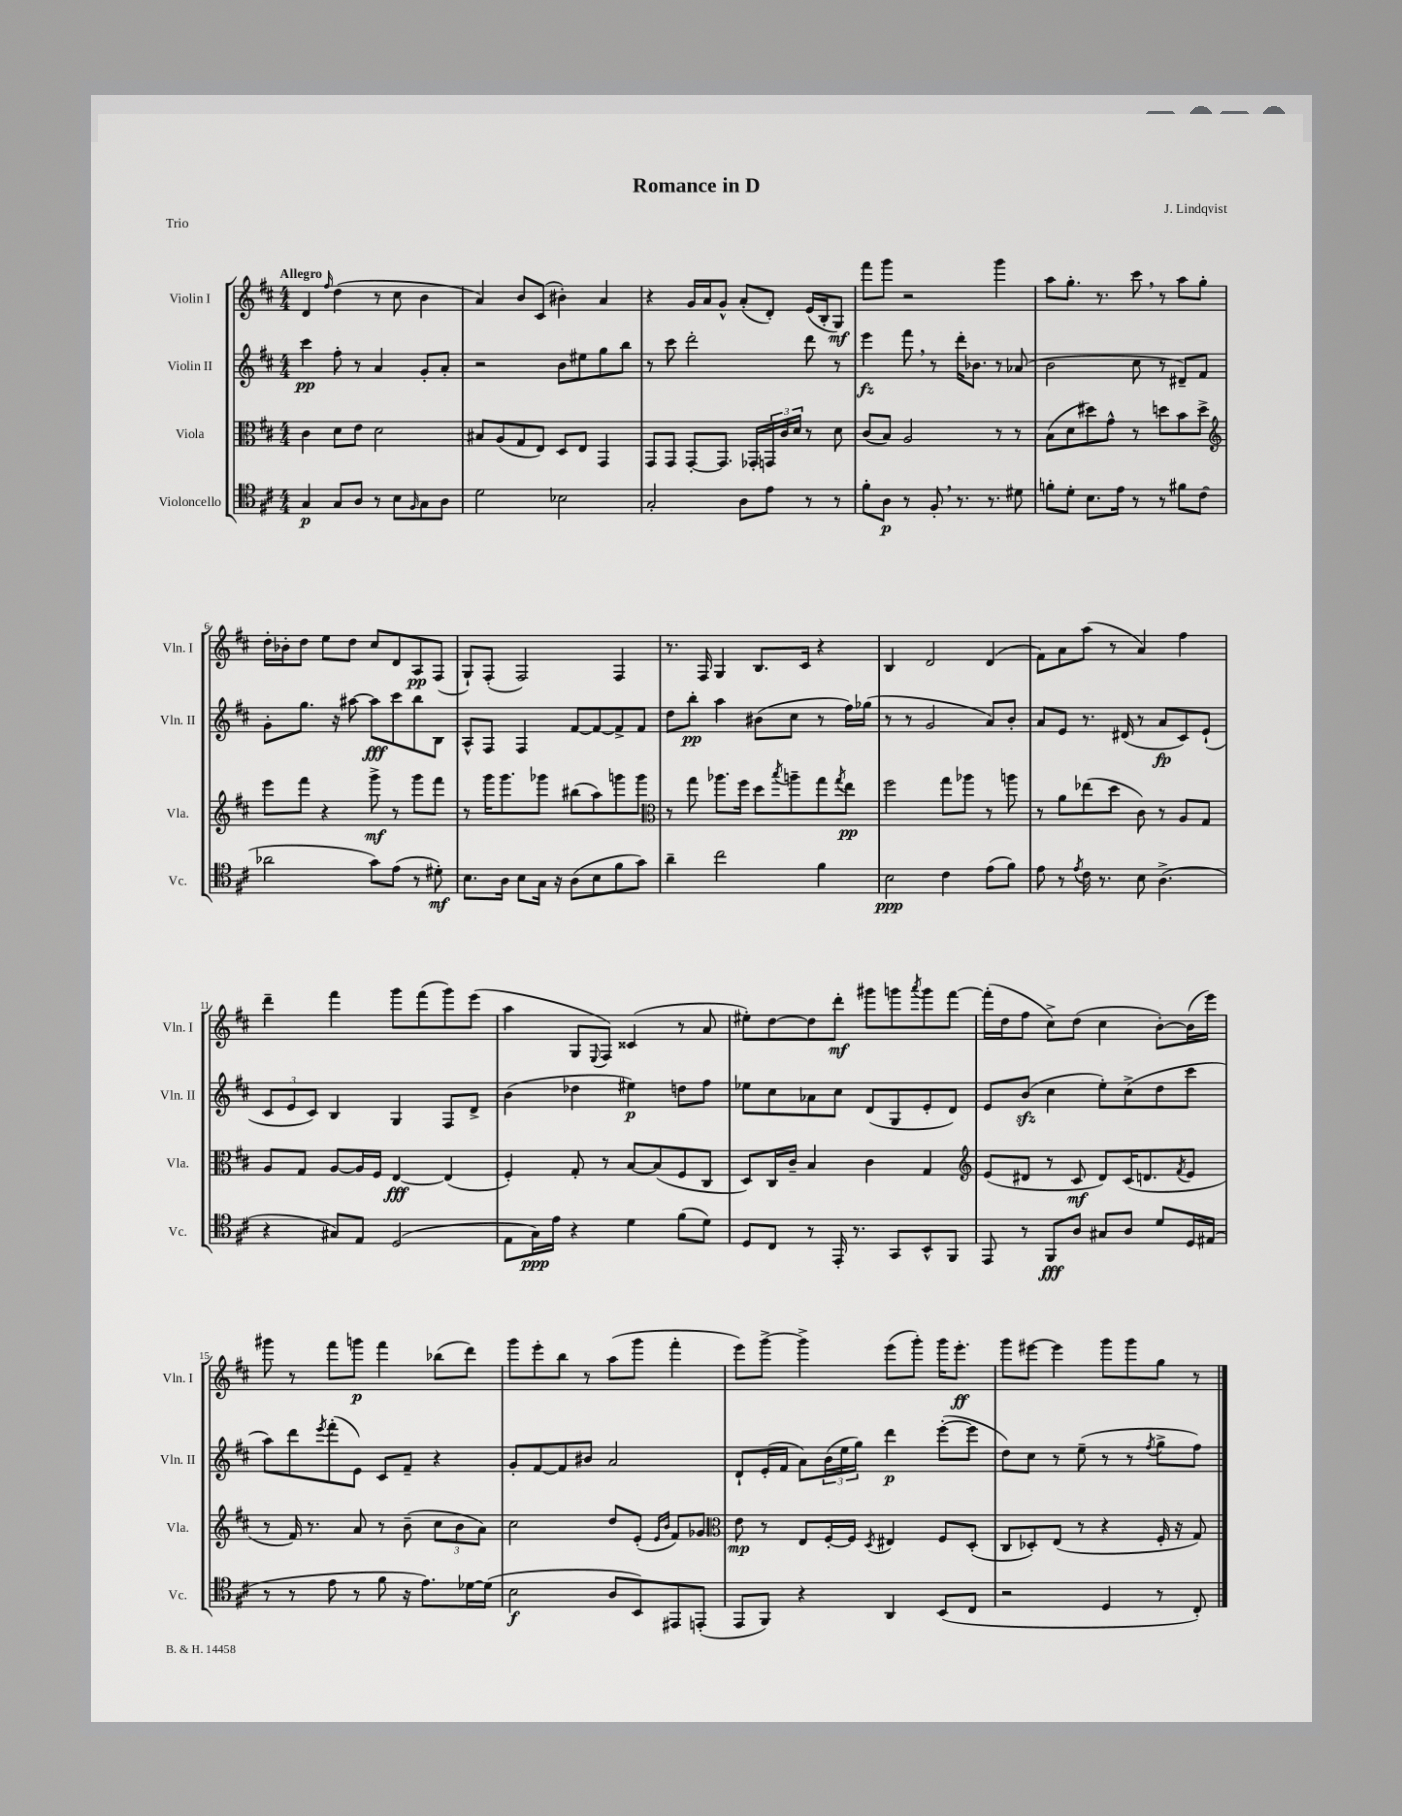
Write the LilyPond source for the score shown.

\header { title = "Romance in D" composer = "J. Lindqvist" piece = "Trio" }
<<
\new StaffGroup <<
\new Staff = "s0" \with { instrumentName = "Violin I" shortInstrumentName = "Vln. I" } {
    \clef treble \key d \major \numericTimeSignature \time 4/4 \tempo "Allegro"
    d'4 \grace { fis''16 } d''4( r8 cis''8 b'4 |
    a'4) b'8 cis'8( bis'4-.) a'4 |
    r4 g'16 a'16 g'8-^ a'8-.( d'8-.) e'16( b16-. g8\mf) |
    fis'''8 g'''8 r2 g'''4 |
    a''8 g''8.-. r8. cis'''8 \breathe r8 a''8 g''8-. |
    d''16-. bes'16-. d''8 e''8 d''8 cis''8 d'8 a8\pp fis8( |
    g8-!) fis8-.( fis2) fis4 |
    r8. fis16 g4 b8. cis'16 r4 |
    b4 d'2 d'4( |
    fis'8) a'8 a''8( r8 a'4) fis''4 |
    d'''4-- fis'''4 g'''8 fis'''8( g'''8) e'''8( |
    a''4 g8 \appoggiatura { e8 } fis8) cisis'4( r8 a'8 |
    eis''8-.) d''8~ d''8 d'''8-.\mf gis'''8 g'''8 \acciaccatura { a'''8 } g'''8 fis'''8~ |
    fis'''16-.( d''16 fis''8 cis''8->) d''8( cis''4 b'8~-.) b'16( e'''16) |
    gis'''8 r8 fis'''8 g'''8\p fis'''4 bes''8( d'''8) |
    g'''8 e'''8-. b''8 r8 a''8( g'''8 fis'''4-. |
    e'''8) g'''8~-> g'''4-> e'''8( g'''8-.) g'''16 e'''8.-.\ff |
    g'''8 eis'''8~ eis'''4 g'''8 g'''8 g''8 r8 \bar "|." |
}
\new Staff = "s1" \with { instrumentName = "Violin II" shortInstrumentName = "Vln. II" } {
    \clef treble \key d \major \numericTimeSignature \time 4/4
    cis'''4\pp fis''8-. r8 a'4 g'8-. a'8-. |
    r2 b'8 eis''8 g''8 b''8 |
    r8 cis'''8 d'''2-. d'''8 r8 |
    e'''4\fz fis'''8 \breathe r8 d'''16-. bes'8. r8 aes'8( |
    b'2 cis''8 r8 dis'8--) fis'8 |
    g'8-. g''8. r16 ais''8~ ais''8\fff cis'''8 b''8 b8 |
    a8-^ fis8 fis4 fis'8~ fis'8~ fis'8-> fis'8 |
    d''8 b''8-.\pp a''4 bis'8( cis''8 r8 fis''16) ges''16( |
    r8 r8 g'2 a'8) b'8-. |
    a'8 e'8 r8. dis'16( r8 a'8\fp cis'8) e'8-!( |
    \tuplet 3/2 { cis'8 e'8 cis'8) } b4 g4 fis8 d'8-> |
    b'4( des''4 eis''4\p) d''8 fis''8 |
    ees''8 cis''8 aes'8 cis''8 d'8( g8 e'8-. d'8) |
    e'8 b'8\sfz( cis''4 e''8-.) cis''8->( d''8 cis'''8 |
    a''8) d'''8 \acciaccatura { e'''8 } fis'''8-.( e'8) cis'8 fis'8-- r4 |
    g'8-. fis'8~ fis'8 bis'8 a'2 |
    d'8-! e'16-.( fis'16 a'8) \tuplet 3/2 { b'16( e''16 g''16) } d'''4\p e'''8~-.( e'''8 |
    d''8) cis''8 r8 e''8--( r8 r8 \acciaccatura { fis''8 } g''8-> fis''8) \bar "|." |
}
\new Staff = "s2" \with { instrumentName = "Viola" shortInstrumentName = "Vla." } {
    \clef alto \key d \major \numericTimeSignature \time 4/4
    cis'4 d'8 e'8 d'2 |
    bis8 a8( g8 e8) d8 e8 g,4 |
    g,8 g,8 g,8~-. g,8. ges,16-. \tuplet 3/2 { g,16 cis'16 d'16 } r8 d'8 |
    cis'8( b8) a2 r8 r8 |
    b8( d'8 dis''8) g'8-^ r8 d''8 b'8 d''8-> |
    \clef treble e'''8 fis'''8 r4 g'''8->\mf r8 g'''8 fis'''8 |
    r8 g'''16 g'''8. ges'''8 bis''8( a''8) g'''8 g'''8 |
    \clef alto r8 g''8 aes''8. fis''16 d''8 \acciaccatura { b''8 } a''8-- g''8 \acciaccatura { g''8 } e''8\pp |
    fis''2 g''8 aes''8 r8 a''8 |
    r8 a'8 ees''8( d''8 cis'8) r8 a8 g8 |
    a8 g8 a8~ a16 fis16 e4~\fff e4( |
    fis4-.) g8-. r8 b8~ b8( fis8 cis8 |
    d8) cis16 cis'16-- b4 cis'4 g4 |
    \clef treble e'8( dis'8 r8 cis'8\mf dis'8) cis'16( d'8. \acciaccatura { fis'8 } e'8 |
    r8 fis'16) r8. a'8 r8 b'8--( \tuplet 3/2 { cis''8 b'8 a'8) } |
    cis''2 d''8 e'8-.( \grace { e'16 b'16 } fis'8) ges'8 |
    \clef alto e'8\mp r8 e8 fis16~-. fis16 \acciaccatura { d8 } eis4 fis8 d8-.( |
    cis8 des8-.) e8( r8 r4 fis16-. r16 g8) \bar "|." |
}
\new Staff = "s3" \with { instrumentName = "Violoncello" shortInstrumentName = "Vc." } {
    \clef tenor \key d \major \numericTimeSignature \time 4/4
    g4\p g8 a8 r8 b8 \grace { fis16 } g8 a8 |
    d'2 bes2 |
    g2-. a8 e'8 r8 r8 |
    fis'8-. a8\p r8 fis8-. \breathe r8. r8. dis'8 |
    f'8-. d'8-. b8. e'16 r8 r8 fis'8 cis'8( |
    aes'2 g'8) e'8( r8 dis'8-.\mf) |
    b8. a16 b8 g16 r16 a8( b8 fis'8 g'8) |
    a'4-- cis''2 fis'4 |
    b2\ppp cis'4 e'8( fis'8) |
    e'8 r8 \acciaccatura { e'8 } cis'16 r8. b8 a4.->( |
    r4 gis8) e8 d2( |
    e8 g16\ppp) e'16 r4 d'4 fis'8( d'8) |
    d8 cis8 r8 e,16-. r8. g,8 b,8-^ fis,8 |
    e,8 r8 fis,8\fff a8 gis8 a8 d'8 d16 eis16( |
    r8 r8 e'8 r8 fis'8 r16 e'8.) des'16~ des'16( |
    b2\f a8 b,8) eis,8 e,8-.( |
    e,8 fis,8) r4 a,4 b,8( cis8 |
    r2 d4 r8 cis8-.) \bar "|." |
}
>>
>>
